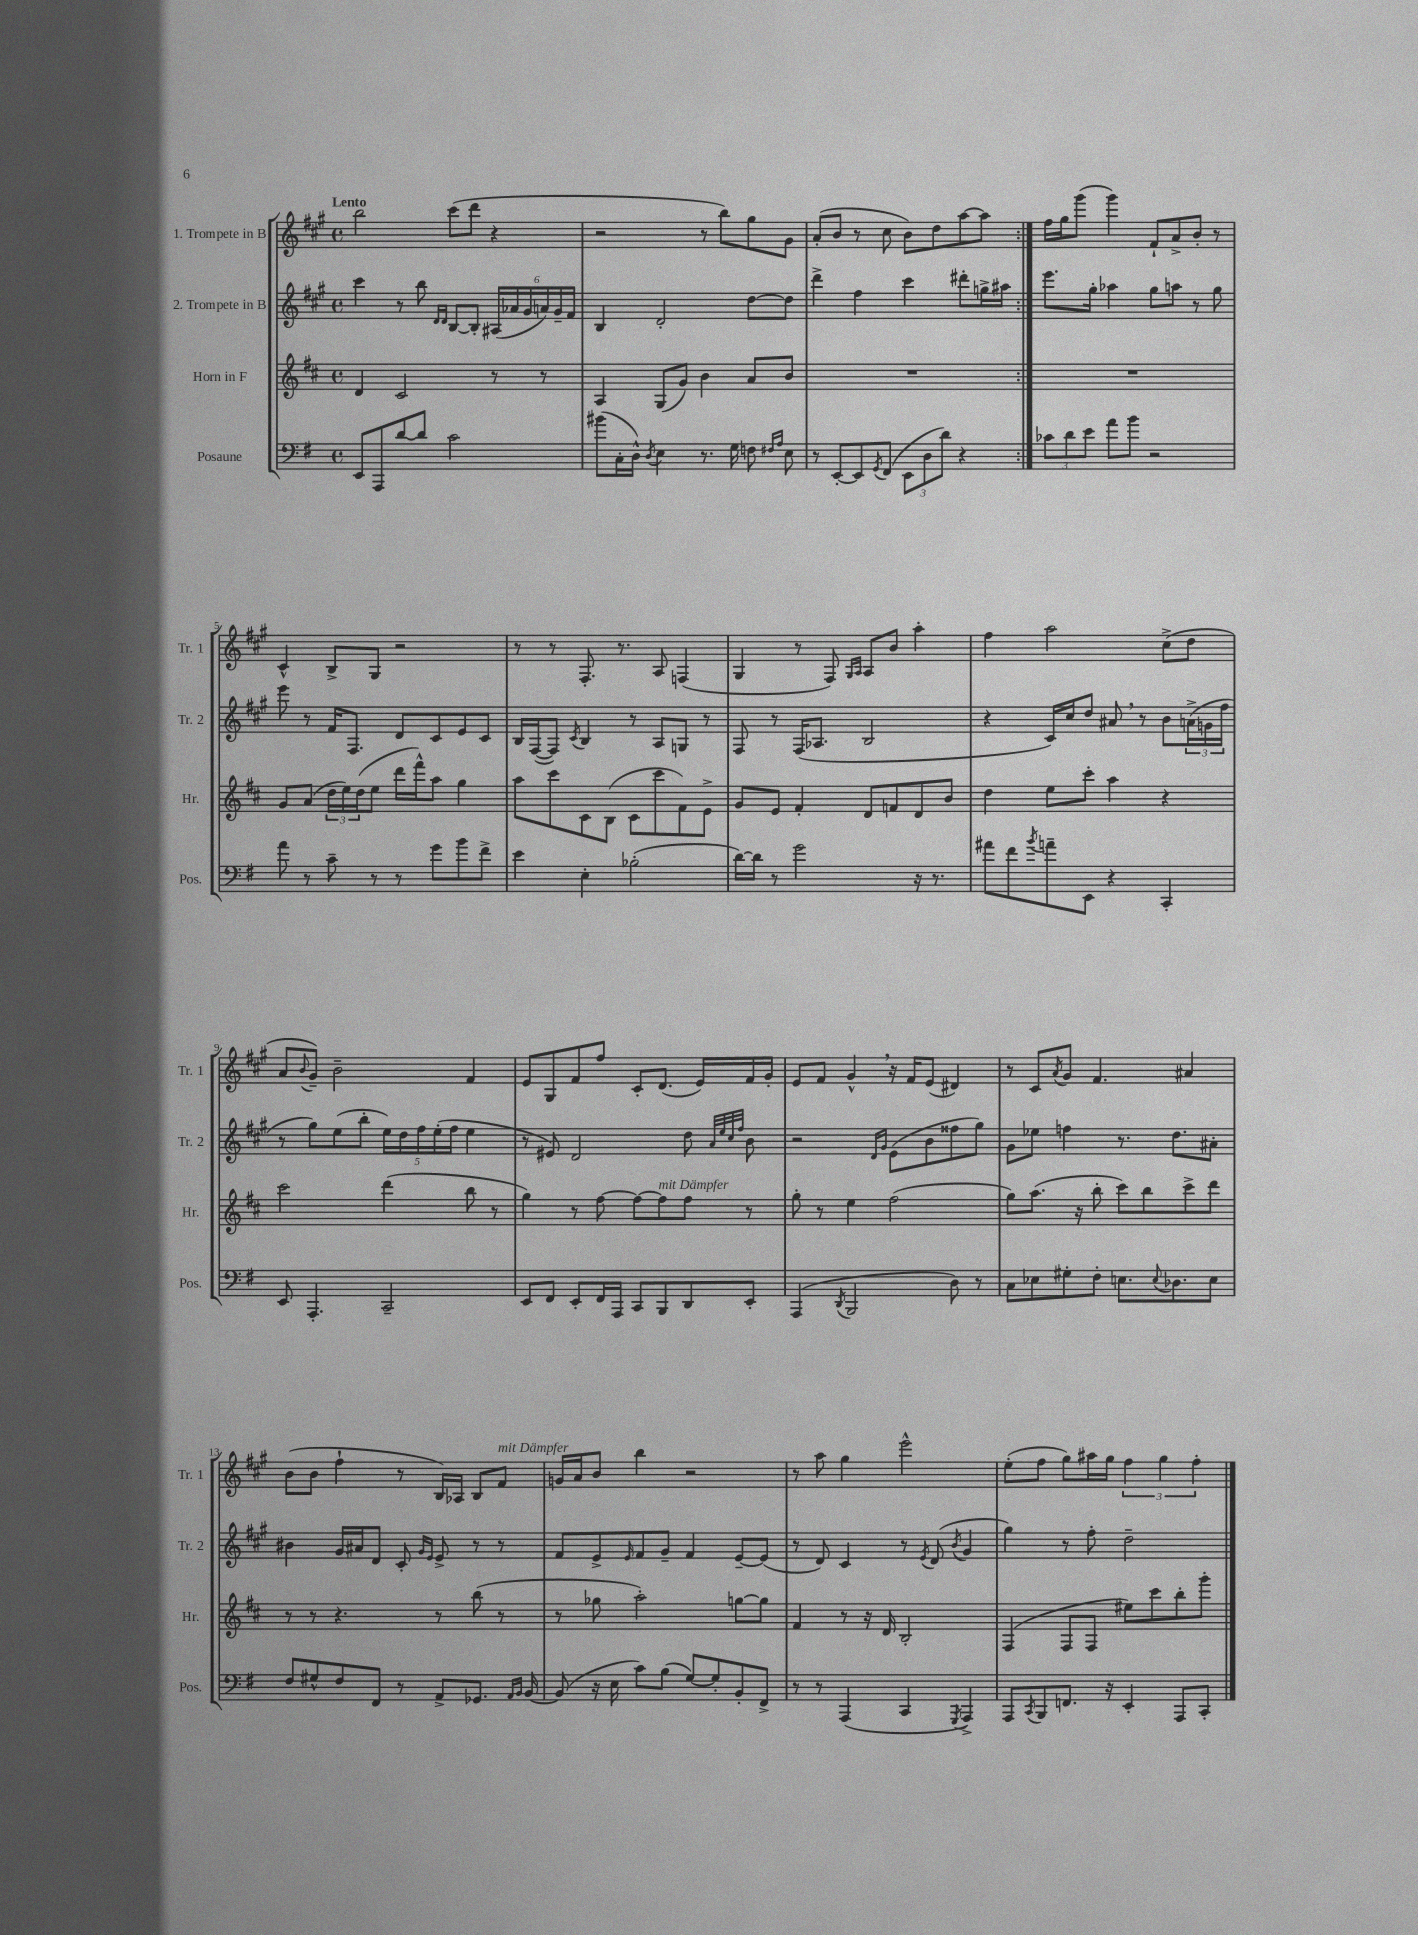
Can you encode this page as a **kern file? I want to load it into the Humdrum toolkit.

**kern	**kern	**kern	**kern
*part4	*part3	*part2	*part1
*staff4	*staff3	*staff2	*staff1
*I"Posaune	*I"Horn in F	*I"2. Trompete in B	*I"1. Trompete in B
*I'Pos.	*I'Hr.	*I'Tr. 2	*I'Tr. 1
*clefF4	*clefG2	*clefG2	*clefG2
*k[f#]	*k[f#c#]	*k[f#c#g#]	*k[f#c#g#]
*M4/4	*M4/4	*M4/4	*M4/4
*met(c)	*met(c)	*met(c)	*met(c)
=1	=1	=1	=1
!	!	!	!LO:TX:a:B:t=Lento
8EE/L	4d/	4ccc#\	2bb\
8AAA/	.	.	.
[8d/	2c#/	8r	.
8d/J]	.	8bb\	.
.	.	16qqd/LL	.
.	.	16qqd/JJ	.
2c\	.	[8B/L	(8ccc#\L
.	.	8B'/J]	8ddd\J
.	8r	(24A#X/LL	4r
.	.	24a-X/	.
.	.	24g#/	.
.	8r	24an/)	.
.	.	24g#~/	.
.	.	24f#/JJ	.
=2	=2	=2	=2
(8b#X\L	4A/	4B/	2r
16C'\L	.	.	.
16D^^\JJ)	.	.	.
8qD/	.	.	.
4E\	(8G/L	2d'/	.
.	8g/J)	.	.
8.r	4b\	.	8r
.	.	.	8bb\L)
16G\	.	.	.
8Fn\	8a/L	[8dd\L	8gg#\
16qqF#X/LL	.	.	.
16qqA/JJ	.	.	.
8E\	8b/J	8dd\J]	8g#\J
=3	=3	=3	=3
8r	1r	4ddd^\	(8a'/L
[8EE'/L	.	.	8b/J
8EE/]	.	4ff#\	8r
8qGG/	.	.	.
(8FF#/J	.	.	8cc#\
12EE\L	.	4ccc#\	8b\L)
12D\	.	.	.
.	.	.	8dd\
12d\J)	.	.	.
4r	.	8ddd#X'\L	[8aa\
.	.	16ggn^\L	8aa\J]
.	.	16aa#X\JJ	.
=4:|!	=4:|!	=4:|!	=4:|!
12c-X\L	1r	8.eee\L	16ff#\LL
.	.	.	16gg#\J
12d\	.	.	.
.	.	.	(8ggg#\J
12e\J	.	.	.
.	.	16gg#'\Jk	.
8a\L	.	4aa-X\	4ggg#\)
8b\J	.	.	.
2r	.	8gg#\L	8f#`/L
.	.	8aan\J	8a^/
.	.	8r	8b'/J
.	.	8gg#\	8r
!!LO:LB:g=z
=5	=5	=5	=5
8a\	8g/L	8eee\	4c#^^/
8r	(8a/J	8r	.
8c~\	24dd\LL	16f#/KL	8B^/L
.	24ee\)	.	.
.	.	8.F#/J	.
.	(24dd\J	.	.
8r	8ee\J	.	8G#/J
8r	16ddd\LL	8d/L	2r
.	16fff#^^\J)	.	.
8g\L	8aa\J	8c#/	.
8b\	4gg\	8e/	.
8f#^\J	.	8c#/J	.
=6	=6	=6	=6
4e\	8aa\L	16B/LL	8r
.	.	([16F#/J	.
.	8ccc#\	8F#/J])	8r
.	.	8qc#/	.
4E'\	8c#\	4B/	8.F#'/
.	(8B\J	.	.
.	.	.	8.r
(2B-X'\	8c#\L	8r	.
.	8ccc#\	8A/L	8A/
.	8f#\)	8Gn/J	(4Fn/
.	8e^\J	8r	.
=7	=7	=7	=7
[16d\LL)	8g/L	8F#/	4G#/
16d\JJ]	.	.	.
8r	8e/J	8r	.
2g\	4f#'/	(16F#/KL	8r
.	.	8.A-X/J	.
.	.	.	8F#/)
.	.	.	16qqG#/LL
.	.	.	16qqA/JJ
.	8d/L	2B/	8A/L
.	8fn/	.	8b/J
16r	8d/	.	4aa'\
8.r	.	.	.
.	8b/J	.	.
=8	=8	=8	=8
8a#X\L	4dd\	4r	4ff#\
8f#\	.	.	.
8qb/	.	.	.
8an~\	8ee\L	16c#/LL)	2aa\
.	.	16cc#/J	.
8EE\J	8ccc#'\J	8dd/J	.
4r	4aa\	8a#X,/	.
.	.	8r	.
4CC'/	4r	8b\L	(8cc#^\L
.	.	(24an^\L	8dd\J
.	.	24gn\	.
.	.	24ff#\JJ	.
!!LO:LB:g=z
=9	=9	=9	=9
8EE/	2ccc#\	8r	8a/L
.	.	.	8qqb/
4.AAA'/	.	8gg#\L)	8g#~/J)
.	.	(8ee\	2b~\
.	.	8bb'\J	.
2CC~/	(4ddd\	20ee\LL)	.
.	.	20dd\	.
.	.	20ff#\	.
.	.	(20ee'\	.
.	.	20ff#\JJ	.
.	8bb\	4ee\	4f#/
.	8r	.	.
=10	=10	=10	=10
8EE/L	4gg\)	8r	8e/L
8FF#/J	.	8e#X/)	8G#/
8EE'/L	8r	2d/	8f#/
16FF#/L	[8ff#\	.	8ff#/J
16AAA/JJ	.	.	.
8CC/L	8ff#\L_	.	8c#'/L
!	!LO:TX:a:i:t=mit Dämpfer	!	!
8BBB/	8ff#\]	.	(8.d/J
8DD/	8ff#\J	8dd\	.
.	.	.	16e/LL)
.	.	32qqa/LLL	.
.	.	32qqee/	.
.	.	32qqcc#/	.
.	.	32qqff#/JJJ	.
8EE'/J	8r	8b\	16f#/
.	.	.	16g#'/JJ
=11	=11	=11	=11
(4AAA/	8gg'\	2r	8e/L
.	8r	.	8f#/J
8qDD/	.	.	.
2BBB/	4ee\	.	4g#^^,/
.	.	16qqd/LL	.
.	.	16qqg#/JJ	.
.	(2ff#\	(8e\L	16r
.	.	.	16f#/KL
.	.	8b\	(8e/J
8D\)	.	8ff##X\	4d#X/)
8r	.	8gg#\J)	.
=12	=12	=12	=12
8C\L	8gg\L)	8g#\L	8r
8E-X\	(8.aa\J	8ee-X\J	8c#/L
.	.	.	8qa/
8G#X'\	.	4ffn\	8g#/J
.	16r	.	.
8F#'\J	8bb'\	.	4.f#/
8.En\L	8ccc#\L)	8.r	.
.	8bb\	.	.
8qqE/	.	.	.
8.D-X\	.	8.dd\L	.
.	8ccc#^\	.	4a#X/
8E\J	8ddd\J	8a#X'\J	.
!!LO:LB:g=z
=13	=13	=13	=13
8F#/L	8r	4b#X\	(8b\L
8G#X^^/	8r	.	8b\J
8F#/	4.r	16g#/LL	4ff#`\
.	.	16a#X/J	.
8FF#/J	.	8d/J	.
8r	.	8c#'/	8r
.	.	16qqg#/LL	.
.	.	16qqe/JJ	.
8AA^/L	8r	8e^/	16B/LL)
.	.	.	16A-X/JJ
8.GG-X/J	(8bb\	8r	8B/L
!	!	!	!LO:TX:a:i:t=mit Dämpfer
.	8r	8r	8f#/J
16qqAA/LL	.	.	.
16qqBB/JJ	.	.	.
[16BB/	.	.	.
=14	=14	=14	=14
(8BB/]	8r	8f#/L	16gn/LL
.	.	.	16a/J
16r	8gg-X\	8e^/	8b/J
16E\	.	.	.
.	.	16qqe/	.
8c\L)	2aa'\)	8f#/	4bb\
(8B\J	.	8g#~/J	.
[8G/L)	.	4f#/	2r
8G'/]	.	.	.
8BB'/	[8ggn\L	[8e~/L	.
8FF#^/J	8gg\J]	(8e/J]	.
=15	=15	=15	=15
8r	4f#/	8r	8r
8r	.	8d/)	8aa\
(4AAA/	8r	4c#/	4gg#\
.	16r	.	.
.	16d/	.	.
4CC/	2B'/	8r	2eee^^\
.	.	8qe/	.
.	.	(8d/	.
8qGGG/	.	8qb/	.
4AAA^/)	.	4g#/	.
=16	=16	=16	=16
8AAA/L	(4F#/	4gg#\)	(8ee'\L
8qCC/	.	.	.
8BBB/	.	.	8ff#\J
8.FFn/J	8F#/L	8r	8gg#\L)
.	8F#/J	8ff#'\	16aa#X\L
16r	.	.	16gg#\JJ
4EE'/	8ee#X\L)	2dd~\	6ff#\
.	8ccc#\	.	.
.	.	.	6gg#\
8AAA/L	8bb'\	.	.
.	.	.	6ff#'\
8CC'/J	8ggg'\J	.	.
==	==	==	==
*-	*-	*-	*-
